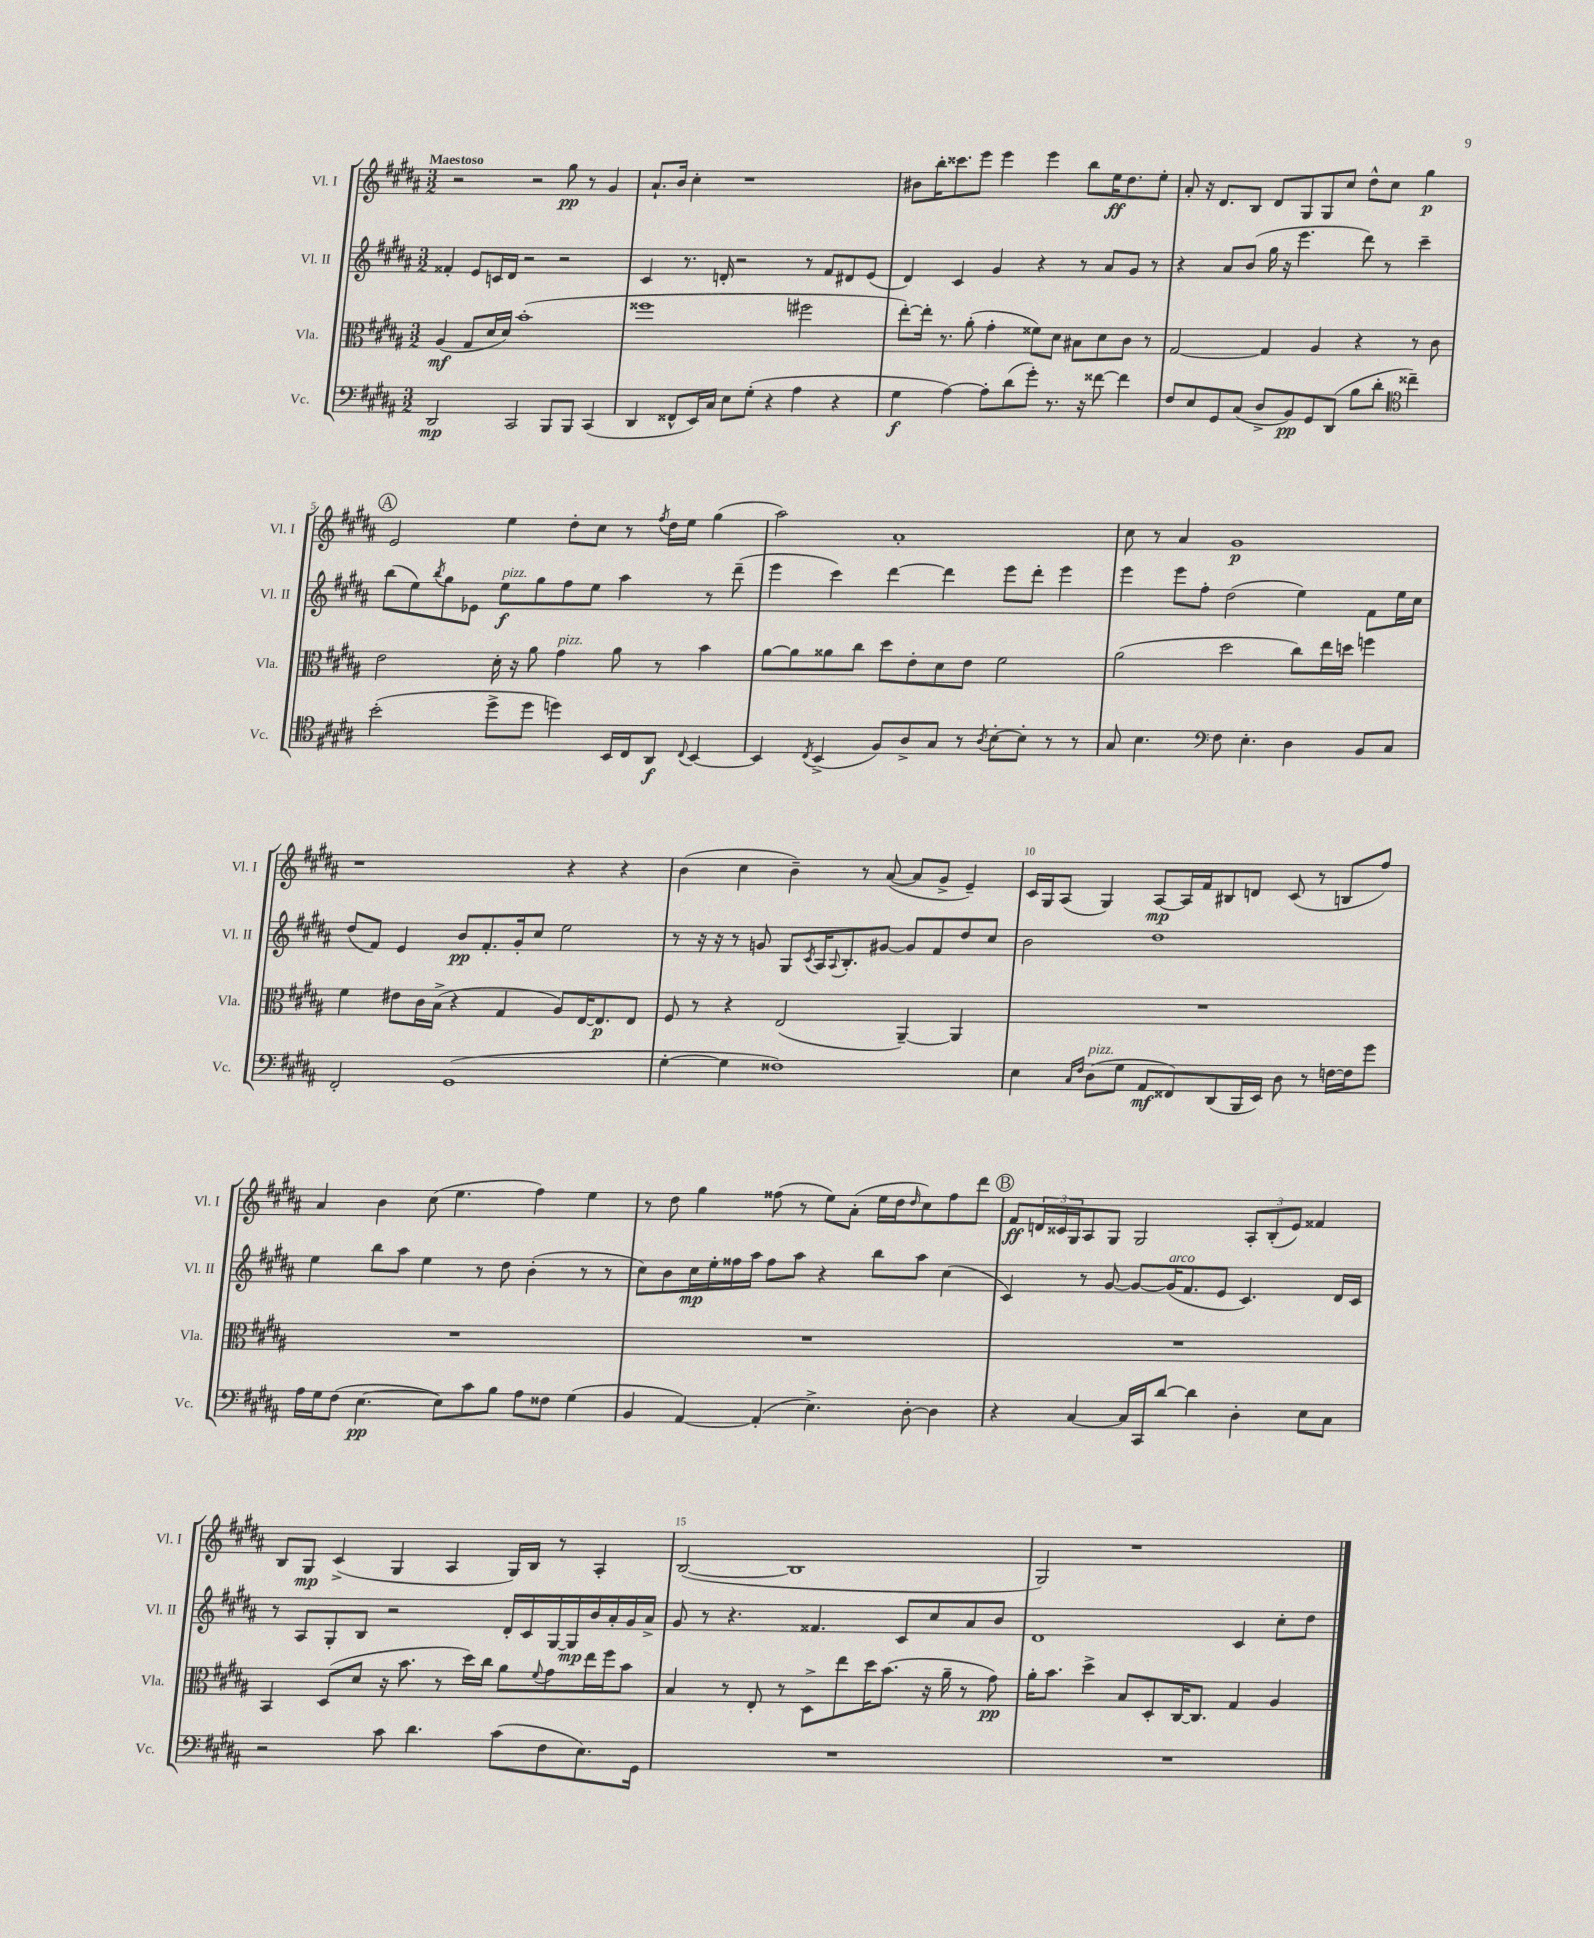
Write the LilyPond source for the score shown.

<<
\new StaffGroup <<
\new Staff = "s0" \with { instrumentName = "Vl. I" shortInstrumentName = "Vl. I" } {
    \clef treble \key b \major \numericTimeSignature \time 3/2 \tempo "Maestoso"
    r2 r2 gis''8\pp r8 gis'4 |
    ais'8.-! b'16 cis''4-. r1 |
    bis'8 b''16-. cisis'''8. e'''8 e'''4 e'''4 b''8 e''16\ff dis''8. e''8-. |
    ais'8-. r16 dis'8. b8 dis'8 gis8 gis8 cis''8 dis''8-^ cis''8 gis''4\p |
    \mark \markup { \circle "A" } e'2 e''4 dis''8-. cis''8 r8 \acciaccatura { fis''8 } dis''16 e''16 gis''4( |
    ais''2) ais'1-. |
    cis''8 r8 ais'4 gis'1\p |
    r1 r4 r4 |
    b'4( cis''4 b'4--) r8 ais'8~( ais'8 gis'8-> e'4--) |
    cis'16 gis16 ais8( gis4) ais8~\mp ais16 fis'16 bis8 d'8 cis'8( r8 b8 fis''8) |
    ais'4 b'4 cis''8( e''4. fis''4) e''4 |
    r8 dis''8 gis''4 fisis''8( r8 e''8) ais'8-.( e''16 dis''16 \grace { dis''16 } cis''8) fisis''8 dis'''8 |
    \mark \markup { \circle "B" } fis'8\ff \tuplet 3/2 { d'16 cisis'16 gis16 } ais8 gis8 gis2 \tuplet 3/2 { ais8-. b8-.( e'8) } fisis'4 |
    b8 gis8\mp cis'4->( gis4 ais4 gis16) b16 r8 ais4-. |
    b2~( b1 |
    gis2) r1 \bar "|." |
}
\new Staff = "s1" \with { instrumentName = "Vl. II" shortInstrumentName = "Vl. II" } {
    \clef treble \key b \major \numericTimeSignature \time 3/2
    fisis'4-. e'8 c'16 dis'16 r2 r2 |
    cis'4 r8. d'16-. r2 r8 fis'8 dis'8 e'8( |
    dis'4) cis'4 gis'4 r4 r8 ais'8 gis'8 r8 |
    r4 ais'8 b'8( gis''16 r16 e'''4. dis'''8) r8 cis'''4-- |
    \mark \markup { \circle "A" } b''8( e''8) \acciaccatura { b''8 } gis''8 ees'8 e''8\f^\markup { \italic "pizz." } gis''8 fis''8 e''8 ais''4 r8 dis'''8--( |
    e'''4 cis'''4) dis'''4~ dis'''4 e'''8 dis'''8-. e'''4 |
    e'''4 e'''8 fis''8-. dis''2( e''4) fis'8 e''16 cis''16 |
    dis''8( fis'8) e'4 b'8\pp fis'8.-. gis'16-. cis''8 e''2 |
    r8 r16 r16 r8 g'8 gis8 \acciaccatura { cis'8 } ais16 \appoggiatura { ais8 } b8.-. gis'8~ gis'8 fis'8 dis''8 cis''8 |
    b'2 dis''1 |
    e''4 b''8 ais''8 e''4 r8 dis''8 b'4-.( r8 r8 |
    cis''8) b'8 cis''16\mp e''16-. fisis''16 ais''16 fisis''8 ais''8 r4 b''8 ais''8 cis''4( |
    \mark \markup { \circle "B" } cis'4) r8 gis'8~ gis'8~ gis'16^\markup { \italic "arco" }( fis'8. e'8 cis'4.) dis'16 cis'16 |
    r8 ais8 gis8-. b8 r2 dis'16-. cis'16 gis16~ gis16\mp b'16 ais'16-. gis'16 ais'16-> |
    gis'8 r8 r4. fisis'4. cis'8 cis''8 ais'8 b'8 |
    dis'1 cis'4 cis''8-. dis''8 \bar "|." |
}
\new Staff = "s2" \with { instrumentName = "Vla." shortInstrumentName = "Vla." } {
    \clef alto \key b \major \numericTimeSignature \time 3/2
    ais4\mf( gis8 dis'16 dis'16) b'1-.( |
    fisis''1 fis''2 |
    e''8~-.) e''16-. r8. ais'8-.( gis'4-. fisis'8) dis'8 bis8 dis'8 cis'8 r8 |
    gis2~ gis4 ais4 r4 r8 cis'8 |
    \mark \markup { \circle "A" } e'2 dis'16-. r16 ais'8 gis'4^\markup { \italic "pizz." } ais'8 r8 b'4 |
    ais'8~ ais'8 aisis'8 cis''8 dis''8 e'8-. dis'8 e'8 fis'2 |
    ais'2( dis''2 cis''8) e''16 d''16 f''4 |
    fis'4 eis'8 cis'16 b16->( r4 gis4 ais8) e16~ e8.\p e8 |
    fis8 r8 r4 e2( ais,4~--) ais,4 |
    R1. |
    R1. |
    R1. |
    \mark \markup { \circle "B" } R1. |
    b,4 dis8( dis'8 r16 b'8. r8 dis''16) cis''16 ais'8 \appoggiatura { fis'8 } gis'8 e''16 fis''16 b'8 |
    b4 r8 e8-. r8 dis8-> e''8 dis''16 b'8.( r16 ais'16-- r8 gis'8\pp) |
    ais'16-. b'8. dis''4-> b8 dis8-. cis16~ cis8. gis4 ais4 \bar "|." |
}
\new Staff = "s3" \with { instrumentName = "Vc." shortInstrumentName = "Vc." } {
    \clef bass \key b \major \numericTimeSignature \time 3/2
    dis,2\mp cis,2 b,,8 b,,8 cis,4( |
    dis,4 fisis,8-^ e,16) cis16 e8 gis8-.( r4 ais4 r4 |
    gis4\f ais4~) ais8-. dis'8( gis'8-.) r8. r16 fisis'8~ fisis'4 |
    fis8 e8 gis,8 cis8( dis8-> b,8\pp) gis,8 dis,8( b8 dis'8-. \clef tenor cisis''4--) |
    \mark \markup { \circle "A" } b'2-.( dis''8-> dis''8 d''4) b,16 cis16 ais,8\f \appoggiatura { cis8 } b,4~ |
    b,4 \acciaccatura { cis8 } b,4->( fis8) ais8-> gis8 r8 \acciaccatura { ais8 } b8~-. b8-. r8 r8 |
    gis8 b4. \clef bass fis8 e4.-. dis4 b,8 cis8 |
    fis,2-. gis,1( |
    gis4~-. gis4 fisis1) |
    e4 \grace { cis16 fis16 } dis8^\markup { \italic "pizz." }( gis8 ais,8\mf fisis,8) dis,8( b,,16 e,16) dis8 r8 f16~ f16 gis'8 |
    ais16 gis16 fis8( e4.~\pp e8) cis'8 b8 ais8 fisis8 gis4( |
    b,4 ais,4~) ais,4-.( e4.->) dis8~-. dis4 |
    \mark \markup { \circle "B" } r4 cis4~ cis16 cis,16 dis'8~ dis'4 dis4-. e8 cis8 |
    r2 cis'8 dis'4. cis'8( fis8 e8.) gis,16 |
    R1. |
    R1. \bar "|." |
}
>>
>>
\layout { \context { \Score \override BarNumber.break-visibility = ##(#f #t #t) barNumberVisibility = #(every-nth-bar-number-visible 5) } }
